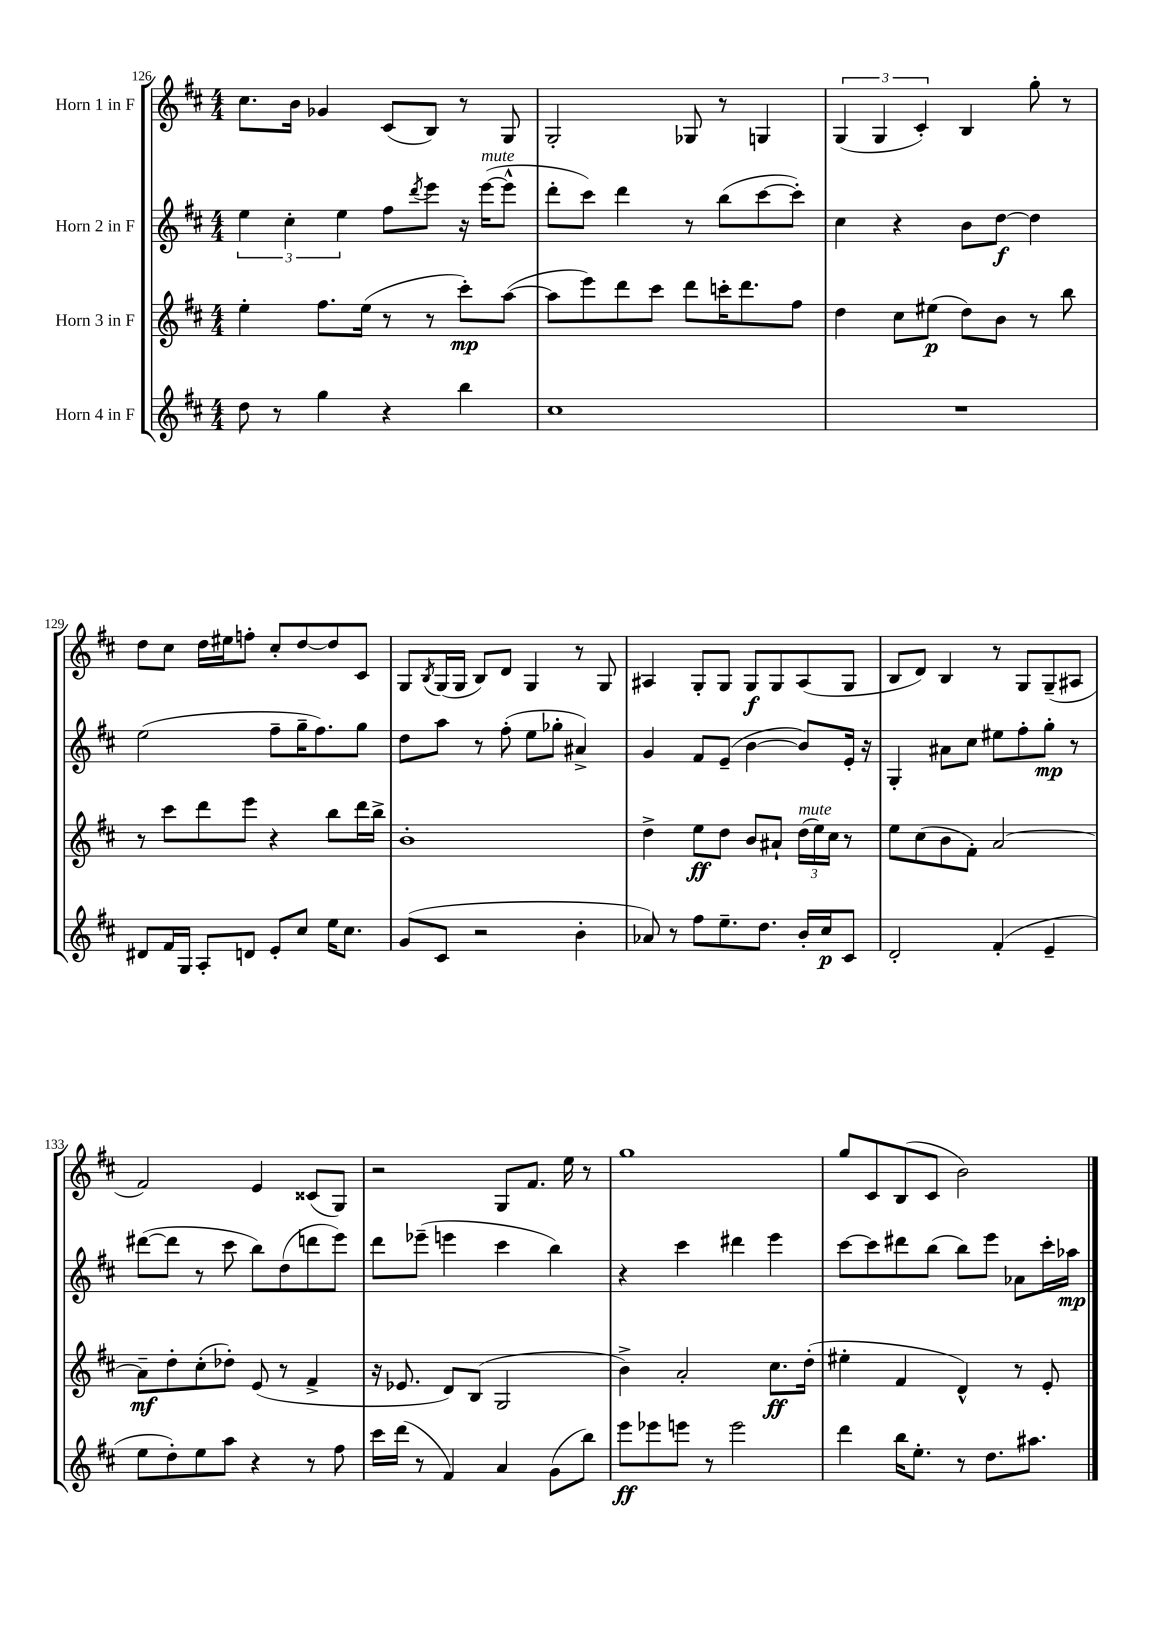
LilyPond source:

<<
\new StaffGroup <<
\new Staff = "s0" \with { instrumentName = "Horn 1 in F" } {
    \clef treble \key d \major \numericTimeSignature \time 4/4
    cis''8. b'16 ges'4 cis'8( b8) r8 g8 |
    g2-. ges8 r8 g4 |
    \tuplet 3/2 { g4( g4 cis'4-.) } b4 g''8-. r8 |
    d''8 cis''8 d''16 eis''16 f''8-. cis''8-. d''8~ d''8 cis'8 |
    g8 \acciaccatura { b8 } g16( g16 b8) d'8 g4 r8 g8 |
    ais4 g8-. g8 g8\f g8 ais8( g8 |
    b8 d'8) b4 r8 g8 g8--( ais8 |
    fis'2) e'4 cisis'8( g8) |
    r2 g8 fis'8. e''16 r8 |
    g''1 |
    g''8 cis'8 b8( cis'8 b'2) \bar "|." |
}
\new Staff = "s1" \with { instrumentName = "Horn 2 in F" } {
    \clef treble \key d \major \numericTimeSignature \time 4/4
    \tuplet 3/2 { e''4 cis''4-. e''4 } fis''8 \acciaccatura { d'''8 } e'''8 r16 e'''16~^\markup { \italic "mute" }( e'''8-^ |
    d'''8-. cis'''8) d'''4 r8 b''8( cis'''8~ cis'''8-.) |
    cis''4 r4 b'8 d''8~\f d''4 |
    e''2( fis''8-- g''16-- fis''8.) g''8 |
    d''8 a''8 r8 fis''8-.( e''8 ges''8-. ais'4->) |
    g'4 fis'8 e'8--( b'4~ b'8) e'16-. r16 |
    g4-. ais'8 cis''8 eis''8 fis''8-. g''8-.\mp r8 |
    dis'''8~( dis'''8 r8 cis'''8 b''8) d''8( d'''8 e'''8) |
    d'''8 ees'''8--( e'''4 cis'''4 b''4) |
    r4 cis'''4 dis'''4 e'''4 |
    cis'''8~ cis'''8 dis'''8 b''8( b''8) e'''8 aes'8 cis'''16-. aes''16\mp \bar "|." |
}
\new Staff = "s2" \with { instrumentName = "Horn 3 in F" } {
    \clef treble \key d \major \numericTimeSignature \time 4/4
    e''4-. fis''8. e''16( r8 r8 cis'''8-.\mp) a''8~( |
    a''8 e'''8) d'''8 cis'''8 d'''8 c'''16-. d'''8. fis''8 |
    d''4 cis''8 eis''8\p( d''8) b'8 r8 b''8 |
    r8 cis'''8 d'''8 e'''8 r4 b''8 d'''16 b''16-> |
    b'1-. |
    d''4-> e''8\ff d''8 b'8 ais'8-! \tuplet 3/2 { d''16^\markup { \italic "mute" }( e''16) cis''16 } r8 |
    e''8 cis''8( b'8 fis'8-.) a'2~ |
    a'8--\mf d''8-. cis''8-.( des''8-.) e'8( r8 fis'4-> |
    r16 ees'8. d'8) b8( g2 |
    b'4->) a'2-. cis''8.\ff d''16-.( |
    eis''4-. fis'4 d'4-^) r8 e'8-. \bar "|." |
}
\new Staff = "s3" \with { instrumentName = "Horn 4 in F" } {
    \clef treble \key d \major \numericTimeSignature \time 4/4
    d''8 r8 g''4 r4 b''4 |
    cis''1 |
    R1 |
    dis'8 fis'16 g16 a8-. d'8 e'8-. cis''8 e''16 cis''8. |
    g'8( cis'8 r2 b'4-. |
    aes'8) r8 fis''8 e''8.-- d''8. b'16-. cis''16\p cis'8 |
    d'2-. fis'4-.( e'4-- |
    e''8 d''8-.) e''8 a''8 r4 r8 fis''8 |
    cis'''16 d'''16( r8 fis'4) a'4 g'8( b''8) |
    e'''8\ff ees'''8 e'''8 r8 e'''2 |
    d'''4 b''16 e''8.-. r8 d''8. ais''8. \bar "|." |
}
>>
>>
\layout { \context { \Score currentBarNumber = #126 } }
